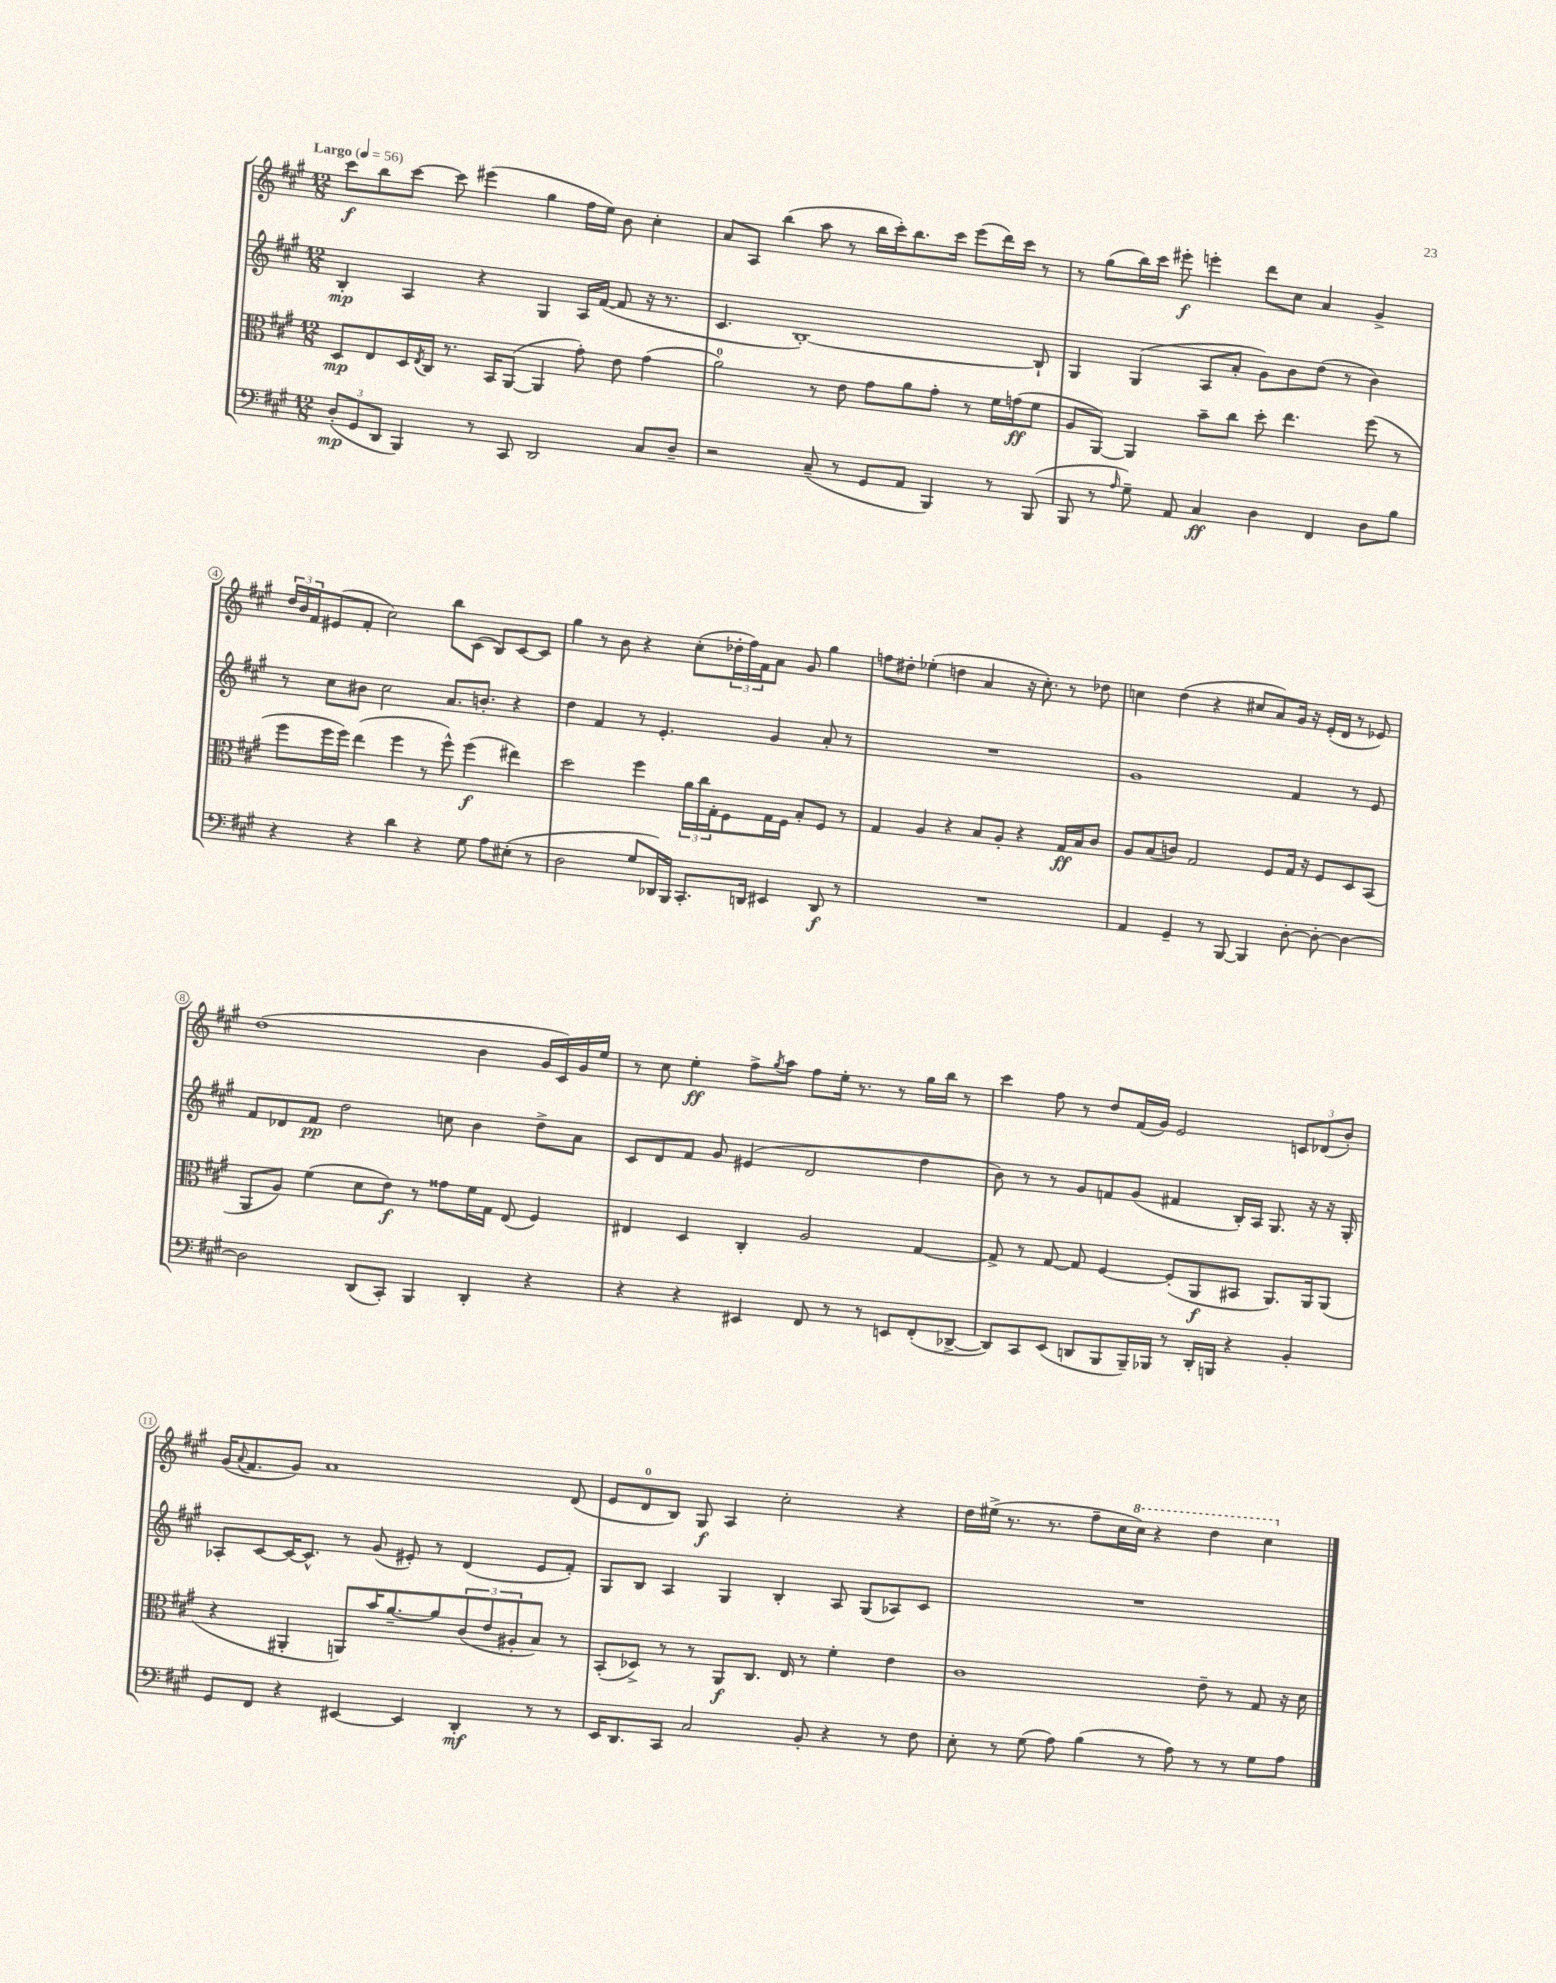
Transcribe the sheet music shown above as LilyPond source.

<<
\new StaffGroup <<
\new Staff = "s0" {
    \clef treble \key a \major \numericTimeSignature \time 12/8 \tempo "Largo" 4 = 56
    cis'''8\f b''8 cis'''8~ cis'''8 eis'''4( gis''4 fis''16 e''16) b'8 cis''4-. |
    a'8 a8 b''4( a''8 r8 b''16 cis'''16-.) b''8. cis'''16 e'''8( d'''16) cis'''16 r8 |
    r8 gis''8( b''16) cis'''16 eis'''8-.\f e'''4-. d'''8 cis''8 a'4 gis'4-> |
    \tuplet 3/2 { d''16 b'16 fis'16 } eis'8( fis'8-. cis''2) b''8 cis'8( b8) cis'8~ cis'8 |
    gis''4 r8 b'8 r4 cis''8-.( \tuplet 3/2 { des''16-. fis''16) fis'16 } a'8 gis'8 gis''4 |
    f''8 dis''8-. ees''4-.( d''4 a'4 r16 cis''8.-.) r8 des''8 |
    c''4 d''4( r4 cis''8 a'8) gis'16 r16 e'16-.( d'16 r8 ees'8) |
    d''1( b'4 gis'16 cis'16) gis'16 e''16 |
    r8 cis''8 e''4-.\ff fis''8-> \acciaccatura { gis''8 } a''8 fis''8 e''16-. r8. r8 gis''16 b''16 r8 |
    cis'''4 fis''8 r8 d''8 fis'16( gis'16) e'2 \tuplet 3/2 { c'8 des'8( b'8-.) } |
    gis'16( \appoggiatura { a'8 } fis'8. gis'8) a'1 d'8( |
    e'8 d'8-0 b8) gis8\f a4 cis''2-. r4 |
    d''16 eis''16->( r8. r8. fis''8-- cis''16 \ottava #1 cis'''16) r4 d'''4 cis'''4 \ottava #0 \bar "|." |
}
\new Staff = "s1" {
    \clef treble \key a \major \numericTimeSignature \time 12/8
    b4-.\mp a4 r4 gis4 a16 fis'16~( fis'8 r16 r8. |
    cis'4. b1~-.) b8-! |
    gis4 gis4( a8 a'8-. gis'8) b'8 d''8( r8 b'4) |
    r8 cis''8 bis'8 cis''2 a'8. b'8.-. r4 |
    d''4 fis'4 r8 e'4.-. gis'4 a'8-. r8 |
    R1. |
    gis'1 fis'4 r8 e'8 |
    fis'8 des'8 fis'8\pp d''2 c''8 b'4 d''8-> a'8 |
    cis'8 d'8 fis'8 gis'8 eis'4( d'2 d''4 |
    b'8) r8 r8 gis'8 f'8 gis'8( fis'4 b16-.) a16 gis8. r16 r16 gis16-. |
    aes8-. cis'8~ cis'16~ cis'8.-^ r8 gis'8( eis'8-.) r8 d'4( eis'8 fis'8-.) |
    gis8 b8 a4 gis4 b4-. a8 gis8( aes8) cis'8 |
    R1. \bar "|." |
}
\new Staff = "s2" {
    \clef alto \key a \major \numericTimeSignature \time 12/8
    d8\mp e8 d16 \acciaccatura { e8 } cis16 r8. b,16 a,8~( a,4 gis'8-.) e'8 gis'4( |
    a'2-0) r8 e'8 gis'8 a'8 gis'8-. r8 fis'16 g'16\ff( fis'8 |
    a8 a,8~) a,4 b'8-- cis''8 d''8-. e''4. fis''8( r8 |
    fis''8 fis''16 fis''16) e''4( fis''4 r8 fis''8-^) fis''4\f( eis''4) |
    d''2 fis''4 \tuplet 3/2 { a'16 cis''16 gis16-. } fis8 gis16 fis16 b8-. fis8 r8 |
    gis4 a4 r4 b8 a8-. r4 gis16\ff b16 cis'8 |
    a8 b8( c'8) gis2 fis8 gis16 r16 fis8 d8 b,8( |
    a,8 a8) fis'4( d'8 e'8\f) r8 gisis'8 fis'16 gis16 e8( fis4) |
    eis4 d4 cis4-. a2 gis4~ |
    gis8-> r8 gis8~ gis8 fis4~ fis8-.( a,8\f bis,8 a,8.) a,16 a,8( |
    r4 ais,4-. a,8) b'16 a'8.~-- a'8 \tuplet 3/2 { cis'8( e'8 ais8-. } b8) r8 |
    b,8-.( des8->) r8 r8 a,8\f cis8. e16 r8 fis'4-. e'4 |
    cis'1 e'8-- r8 gis8 r16 d'16 \bar "|." |
}
\new Staff = "s3" {
    \clef bass \key a \major \numericTimeSignature \time 12/8
    \tuplet 3/2 { d8-.\mp( gis,8 d,8 } b,,4) r8 cis,8 d,2 cis8 d8-- |
    r2 cis8--( r8 gis,8 a,8 b,,4) r8 b,,8( |
    b,,8 r8 \grace { a16 } gis8--) a,8 cis4\ff d4 fis,4 d8 b8 |
    r4 r4 d'4 r4 gis8 a8 eis8-.( r8 |
    d2 gis8 des,16) b,,16 cis,8.-. d,16 eis,4 d,8\f r8 |
    R1. |
    a,4 gis,4-- r8 b,,8~ b,,4 d8~-. d8~-. d4~ |
    d2 d,8( cis,8-.) b,,4 d,4-. r4 |
    r4 r4 eis,4 fis,8 r8 r8 e,8 fis,8-.( des,8~-> |
    des,8) cis,8 e,8( d,8 b,,8 b,,16--) bes,,16 r8 d,16-. b,,16 r4 b,4-. |
    gis,8 fis,8 r4 eis,4~ eis,4 d,4-.\mf r8 r8 |
    e,16 d,8. cis,8 cis2 b,8-. r4 r8 fis8 |
    e8-. r8 gis8( a8) b4( r8 a8) r8 r8 gis8 a8 \bar "|." |
}
>>
>>
\layout { \context { \Score \override BarNumber.stencil = #(make-stencil-circler 0.1 0.3 ly:text-interface::print) } }
